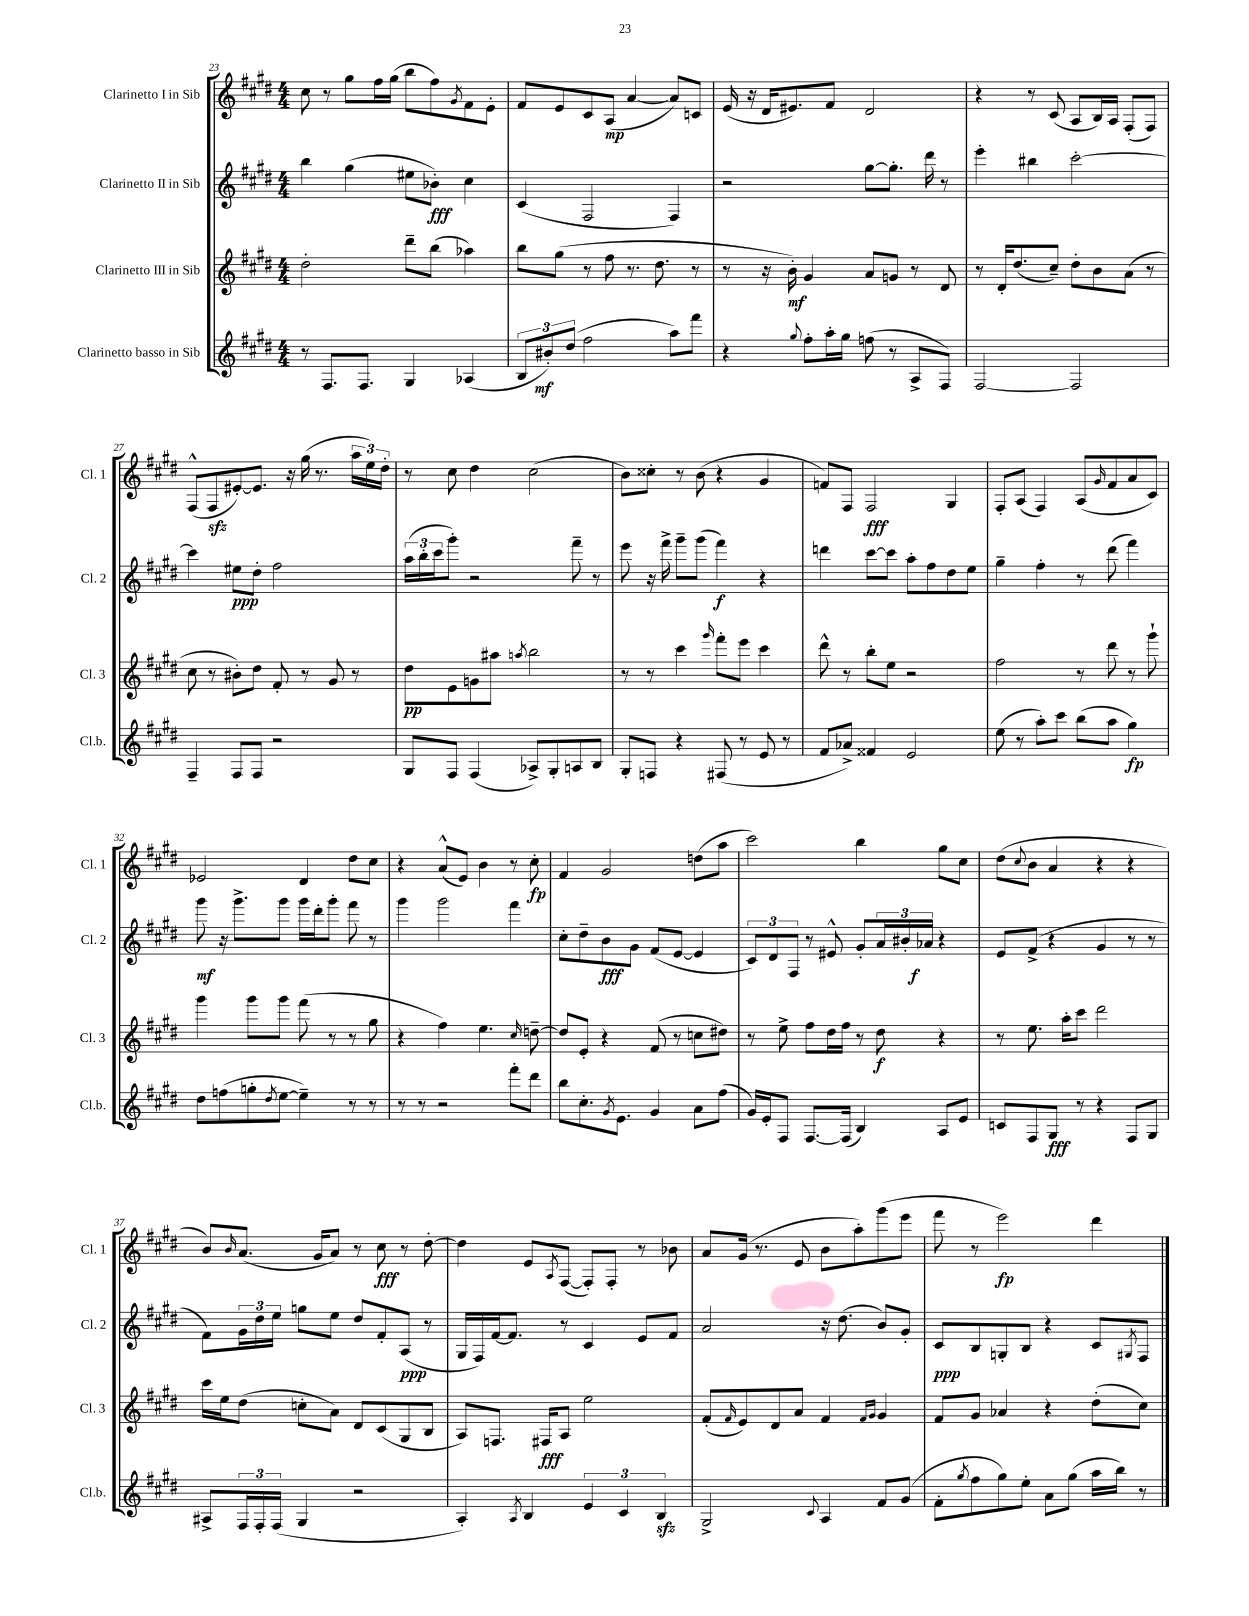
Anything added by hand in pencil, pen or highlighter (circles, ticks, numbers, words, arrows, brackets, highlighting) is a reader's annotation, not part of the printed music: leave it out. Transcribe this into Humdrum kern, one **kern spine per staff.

**kern	**kern	**kern	**kern
*staff4	*staff3	*staff2	*staff1
*clefG2	*clefG2	*clefG2	*clefG2
*k[f#c#g#d#]	*k[f#c#g#d#]	*k[f#c#g#d#]	*k[f#c#g#d#]
*M4/4	*M4/4	*M4/4	*M4/4
8r	2dd#'\	4bb\	8cc#\
8.F#/L	.	.	8r
.	.	(4gg#\	8gg#\L
8.F#/J	.	.	.
.	.	.	16ff#\L
.	.	.	(16gg#\JJ
4G#/	8ddd#~\L	8ee#\L	8bb\L
.	(8bb\J	8b-'\J)	8ff#\)
.	.	.	8qg#/
(4A-/	4aa-\)	4cc#\	8f#\
.	.	.	8e'\J
=	=	=	=
12B/L	8bb\L	(4c#/	8f#/L
12b#'/)	.	.	.
.	(8gg#\J	.	8e/
(12dd#/J	.	.	.
2ff#\	8r	2F#/	8c#/
.	8ff#\	.	(8A/J
.	8.r	.	[4a/
.	8.dd#\	.	.
8aa\L)	.	4F#/)	8a/]L)
8fff#\J	8r	.	8c/J
=	=	=	=
4r	8r	2r	(16e/
.	.	.	16r
.	16r	.	16d#/LK
.	16b'\)	.	8.e#/)
8qqgg#/	.	.	.
8ff#'\L	4g#/	.	.
16aa'\L	.	.	8f#/J
16gg#\JJ	.	.	.
(8ff\	8a/L	[8gg#\L	2d#/
8r	8g/J	8.gg#'\]J	.
8A^/L	8r	.	.
.	.	16ddd#\	.
8F#/J)	8d#/	8r	.
=	=	=	=
[2F#/	8r	4eee'\	4r
.	16d#'/LK	.	.
.	(8.dd#/	.	.
.	.	4bb#\	8r
.	8cc#~/J)	.	(8c#/
2F#/]	8dd#'\L	[2ccc#'\	8A/L
.	8b\	.	16B/L)
.	.	.	16A/JJ
.	(8a\J	.	(8F#'/L
.	8r	.	8F#/J)
=	=	=	=
4F#~/	8cc#\	4ccc#\]	(8F#^^/L
.	8r	.	8F#/
8F#/L	8b#'\L)	8ee#\L	[8e#'/)
8F#/J	8dd#\J	8dd#'\J	8.e#/]J
2r	8f#'/	2ff#\	.
.	.	.	16r
.	8r	.	(16gg#\
.	.	.	8.r
.	8g#/	.	.
.	8r	.	24aa\LL
.	.	.	24ee\)
.	.	.	24dd#'\JJ
=	=	=	=
8G#/L	8dd#\L	(24aa\LL	8r
.	.	24bb'\	.
.	.	24ccc#\J	.
8F#/J	8e\	8ggg#'\J)	8cc#\
(4F#/	8g\	2r	4dd#\
.	8aa#\J	.	.
.	8qaa/	.	.
8A-^/L)	2bb\	.	(2cc#\
8G#'/	.	.	.
8A/	.	8fff#~\	.
8B/J	.	8r	.
=	=	=	=
8G#'/L	8r	8eee\	8b\L)
8F/J	8r	16r	8cc##'\J
.	.	16fff#^\	.
4r	4ccc#\	8ggg#~\L	8r
.	.	(8ggg#\J	(8b\
.	16qqggg#/	.	.
(8F#/	8fff#'\L	4fff#\)	4r
8r	8eee\J	.	.
8e/	4ccc#\	4r	4g#/
8r	.	.	.
=	=	=	=
8f#/L	8ddd#^^\	4ddd\	8f/L)
8a-^/J)	8r	.	8F#/J
4f##/	8bb'\L	[8ccc#\L	2F#/
.	8ee\J	8ccc#\]J	.
2e/	2r	8aa'\L	.
.	.	8ff#\	.
.	.	8dd#\	4G#/
.	.	8ee\J	.
=	=	=	=
(8ee\	2ff#\	4gg#~\	8F#'/L
8r	.	.	(8A/J
8aa'\L)	.	4ff#'\	4F#/)
8ccc#\J	.	.	.
(8bb\L	8r	8r	(8A/L
.	.	.	16qqg#/
8aa\J	8ddd#\	(8ddd#\	8f#/
4gg#\)	8r	4fff#\)	8a/
.	8ggg#`\	.	8c#/J)
=	=	=	=
8dd#\L	4ggg#\	8ggg#\	2e-/
(8ff\	.	16r	.
.	.	8.ggg#^\L	.
8gg'\	8ggg#\L	.	.
8qdd#/	.	.	.
[8ee\J	8ggg#\J	8ggg#\J	.
4ee~\])	(8fff#\	16ggg#\LL	4d#/
.	.	16ddd#'\J	.
.	8r	8ggg#'\J	.
8r	8r	8fff#\	8dd#\L
8r	8gg#\	8r	8cc#\J
=	=	=	=
8r	4r	4ggg#\	4r
8r	.	.	.
2r	4ff#\)	2ggg#\	(8a^^/L
.	.	.	8e/J)
.	4.ee\	.	4b\
8fff#'\L	.	4fff#\	8r
.	16qqcc#/	.	.
8ddd#\J	[8dd~\	.	8cc#'\
=	=	=	=
8bb\L	8dd/]L	8cc#'\L	4f#/
8.cc#'\	8e'/J	8dd#~\	.
.	4r	8b\	2g#/
8qg#/	.	.	.
8.e\J	.	.	.
.	.	8g#\J	.
4g#/	(8f#/	(8f#/L	.
.	8r	[8e/J	.
8a\L	8cc\L	4e/]	(8dd\L
(8ff#\J	8dd#\J)	.	8aa\J
=	=	=	=
16g#/LL)	8r	12c#/L)	2ccc#\)
16e'/J	.	.	.
.	.	12d#/	.
8F#/J	8ee^\	.	.
.	.	12F#/J	.
[8.F#/L	8ff#\L	8r	.
.	16dd#\L	8e#^^/	.
(16F#/]Jk	16ff#\JJ	.	.
4B/)	8r	8g#'/L	4bb\
.	8dd#\	24a/L	.
.	.	24b#'/	.
.	.	24a-/JJ	.
8A/L	4r	4r	8gg#\L
8e/J	.	.	8cc#\J
=	=	=	=
8c/L	8r	8e/L	(8dd#\L
.	.	.	8qqcc#/
8F#/	8.ee\	(8f#^/J	8b\J
8G#/J	.	4r	4a/
.	16aa'\LK	.	.
8r	8ccc#\J	.	.
4r	2ddd#\	4g#/	4r
8F#/L	.	8r	4r
8G#/J	.	8r	.
=	=	=	=
8A#^/L	16ccc#\LL	8f#\L)	8b/L)
.	16ee\J	.	.
.	.	.	16qqb/
24F#/L	(8dd#\J	24g#\L	(8.a/J
24F#'/	.	24dd#\	.
(24F#/JJ	.	24ee\JJ	.
4G#/	8cc'\L	8gg\L	.
.	.	.	16g#/LK
.	8a\J)	8ee\J	8a/J)
2r	8d#/L	8dd#/L	8r
.	(8c#/	8f#'/	8cc#\
.	8G#/	(8A/J	8r
.	8B/J	8r	[8dd#'\
=	=	=	=
4A'/)	8A/L)	16G#/LL	4dd#\]
.	.	16F#/)	.
.	8.F/J	[16f#/J	.
.	.	8.f#/]J	.
8qA/	.	.	.
4B/	.	.	8e/L
.	16F#/LK	.	.
.	.	.	8qA/
.	8A/J	8r	([8F#/J
6e/	2ee\	4c#/	8F#'/]L)
.	.	.	8F#'/J
6c#/	.	.	.
.	.	8e/L	8r
6B/	.	.	.
.	.	8f#/J	8b-\
=	=	=	=
2G#^/	(8f#'/L	2a/	8a/L
.	16qqf#/	.	.
.	8e/)	.	(16g#/Jk
.	.	.	8.r
.	8d#/	.	.
.	8a/J	.	8e/
8qqc#/	.	.	.
4A/	4f#/	16r	8b\L
.	.	(8.dd#\	.
.	.	.	8aa'\)
.	16qqf#/LL	.	.
.	16qqg#/JJ	.	.
8f#/L	4g#/	8b/L)	(8ggg#\
(8g#/J	.	8g#'/J	8eee\J
=	=	=	=
8f#'\L	8f#/L	8c#/L	8fff#\
8qgg#/	.	.	.
8ff#\	8g#/J	8B/	8r
8gg#\)	4a-/	8G'/	2eee\)
8ee'\J	.	8B/J	.
8a\L	4r	4r	.
(8gg#\J	.	.	.
16aa\LL	(8dd#'\L	8c#/L	4ddd#\
16bb\JJ)	.	.	.
.	.	8qG#/	.
8r	8cc#\J)	8F#/J	.
==	==	==	==
*-	*-	*-	*-
